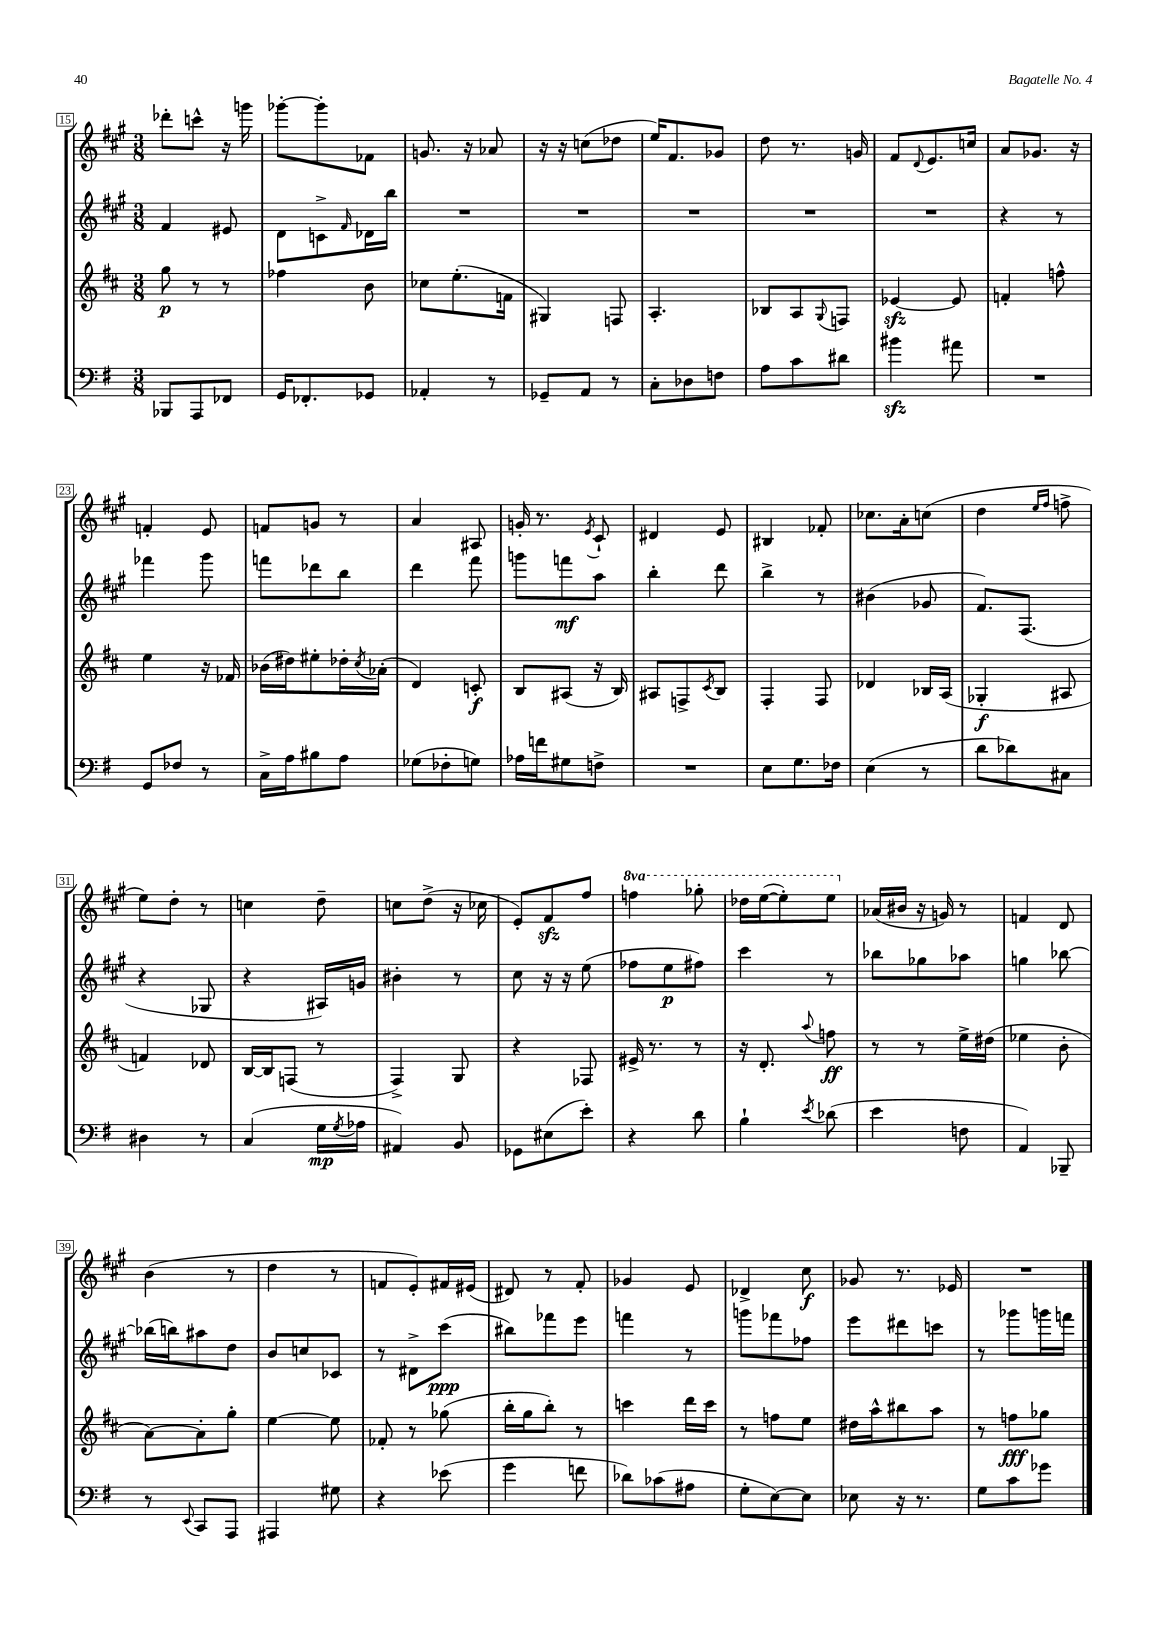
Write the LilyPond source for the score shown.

<<
\new StaffGroup <<
\new Staff = "s0" {
    \clef treble \key a \major \numericTimeSignature \time 3/8 \set Staff.ottavationMarkups = #ottavation-simple-ordinals
    des'''8-. c'''8-^ r16 g'''16 |
    ges'''8~-. ges'''8-. fes'8 |
    g'8. r16 aes'8 |
    r16 r16 c''8( des''8 |
    e''16) fis'8. ges'8 |
    d''8 r8. g'16 |
    fis'8 \appoggiatura { d'8 } e'8. c''16 |
    a'8 ges'8. r16 |
    f'4-. e'8 |
    f'8 g'8 r8 |
    a'4 ais8 |
    g'16-. r8. \acciaccatura { e'8 } cis'8-! |
    dis'4 e'8 |
    bis4 fes'8-. |
    ces''8. a'16-. c''8( |
    d''4 \grace { e''16 fis''16 } f''8-> |
    e''8) d''8-. r8 |
    c''4 d''8-- |
    c''8 d''8->( r16 ces''16 |
    e'8-.) fis'8\sfz fis''8 |
    \ottava #1 f'''4 ges'''8-. |
    des'''16 e'''16~( e'''8-.) e'''8 \ottava #0 |
    aes'16( bis'16 r16 g'16) r8 |
    f'4 d'8 |
    b'4( r8 |
    d''4 r8 |
    f'8 e'8-.) fis'16 eis'16( |
    dis'8) r8 fis'8-. |
    ges'4 e'8 |
    des'4-> cis''8\f |
    ges'8 r8. ees'16 |
    R4. \bar "|." |
}
\new Staff = "s1" {
    \clef treble \key a \major \numericTimeSignature \time 3/8
    fis'4 eis'8 |
    d'8 c'8-> \grace { fis'16 } des'16 b''16 |
    R4. |
    R4. |
    R4. |
    R4. |
    R4. |
    r4 r8 |
    fes'''4 gis'''8 |
    f'''8 des'''8 b''8 |
    d'''4 fis'''8 |
    g'''8 f'''8\mf a''8 |
    b''4-. d'''8 |
    b''4-> r8 |
    bis'4( ges'8 |
    fis'8.) fis8.( |
    r4 ges8 |
    r4 ais16) g'16 |
    bis'4-. r8 |
    cis''8 r16 r16 e''8( |
    fes''8 e''8\p fis''8) |
    cis'''4 r8 |
    bes''8 ges''8 aes''8 |
    g''4 bes''8~ |
    bes''16( b''16) ais''8 d''8 |
    b'8 c''8 ces'8 |
    r8 dis'8-> cis'''8\ppp( |
    bis''8) fes'''8 e'''8 |
    f'''4 r8 |
    g'''8 fes'''8 fes''8 |
    e'''8 dis'''8 c'''8 |
    r8 ges'''8 g'''16 f'''16 \bar "|." |
}
\new Staff = "s2" {
    \clef treble \key d \major \numericTimeSignature \time 3/8
    g''8\p r8 r8 |
    fes''4 b'8 |
    ces''8 e''8.-.( f'16 |
    gis4) f8 |
    a4.-. |
    bes8 a8 \appoggiatura { g8 } f8 |
    ees'4~\sfz ees'8 |
    f'4-. f''8-^ |
    e''4 r16 fes'16 |
    bes'16( dis''16) eis''8-. des''16-. \acciaccatura { cis''8 } aes'16-.( |
    d'4) c'8-.\f |
    b8 ais8( r16 b16) |
    ais8 f8-> \acciaccatura { cis'8 } b8 |
    fis4-. fis8 |
    des'4 bes16 a16( |
    ges4-.\f ais8 |
    f'4) des'8 |
    b16~ b16 f8( r8 |
    fis4->) g8 |
    r4 fes8 |
    eis'16-> r8. r8 |
    r16 d'8.-. \appoggiatura { a''8 } f''8\ff |
    r8 r8 e''16-> dis''16( |
    ees''4 b'8-. |
    a'8~) a'8-. g''8-. |
    e''4~ e''8 |
    fes'8-. r8 ges''8( |
    b''16-. g''16 b''8-.) r8 |
    c'''4 d'''16 c'''16 |
    r8 f''8 e''8 |
    dis''16 a''16-^ bis''8 a''8 |
    r8 f''8\fff ges''8 \bar "|." |
}
\new Staff = "s3" {
    \clef bass \key g \major \numericTimeSignature \time 3/8
    bes,,8 a,,8 fes,8 |
    g,16 fes,8.-. ges,8 |
    aes,4-. r8 |
    ges,8-- a,8 r8 |
    c8-. des8 f8 |
    a8 c'8 dis'8 |
    bis'4\sfz ais'8 |
    R4. |
    g,8 fes8 r8 |
    c16-> a16 bis8 a8 |
    ges8( fes8-. g8) |
    aes16 f'16 gis8 f8-> |
    R4. |
    e8 g8. fes16 |
    e4( r8 |
    d'8 des'8) cis8 |
    dis4 r8 |
    c4( g16\mp \acciaccatura { g8 } aes16 |
    ais,4) b,8 |
    ges,8 eis8( e'8-.) |
    r4 d'8 |
    b4-! \acciaccatura { e'8 } des'8( |
    e'4 f8 |
    a,4) bes,,8-- |
    r8 \appoggiatura { e,8 } c,8 a,,8 |
    ais,,4 gis8 |
    r4 ees'8( |
    g'4 f'8 |
    des'8) ces'8( ais8 |
    g8-. e8~) e8 |
    ees8 r16 r8. |
    g8 c'8 ges'8 \bar "|." |
}
>>
>>
\layout { \context { \Score currentBarNumber = #15 \override BarNumber.stencil = #(make-stencil-boxer 0.1 0.3 ly:text-interface::print) } }
